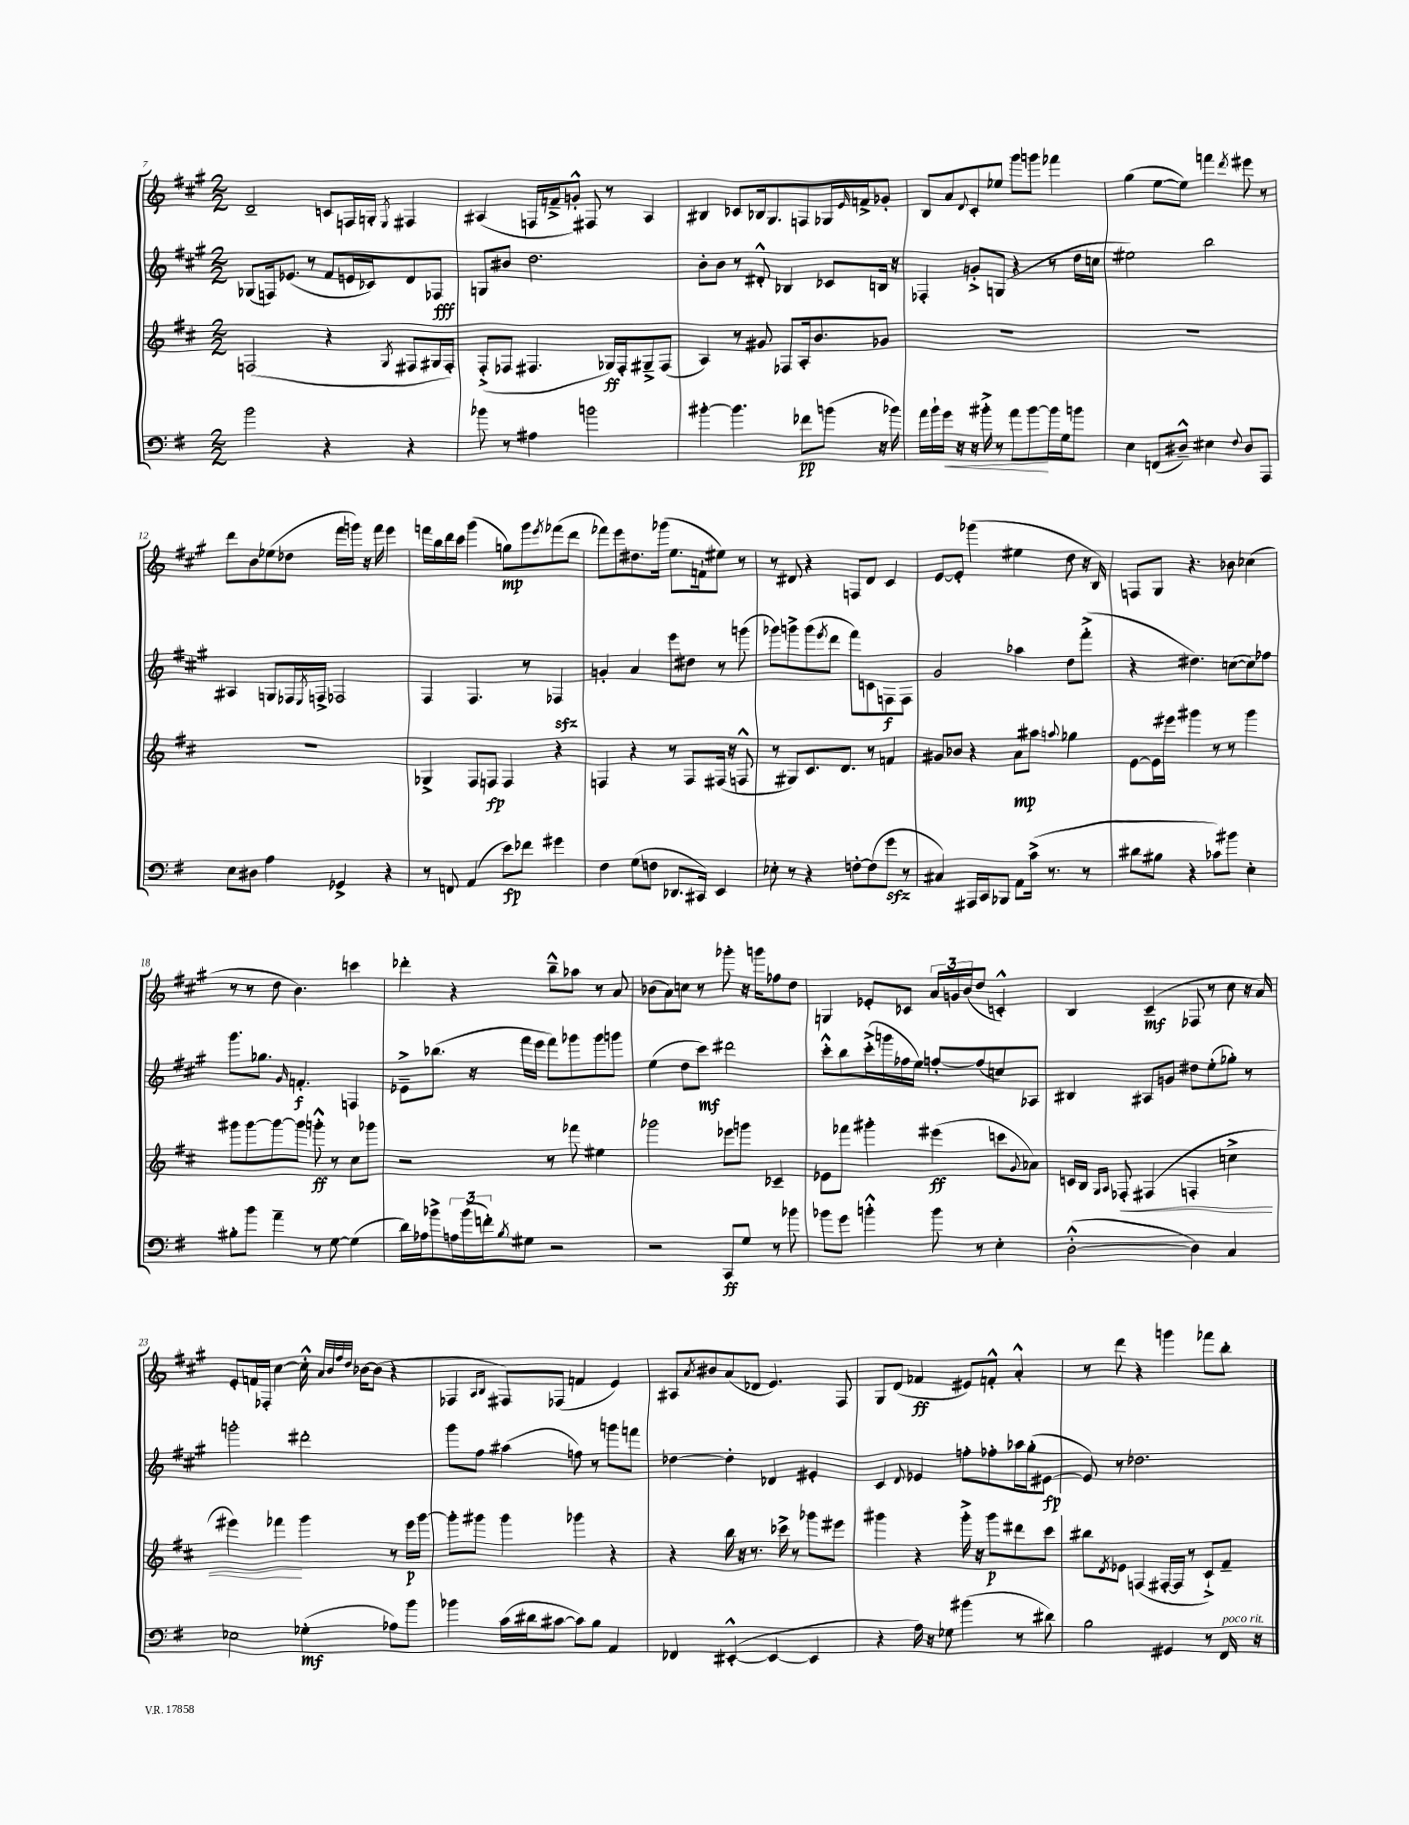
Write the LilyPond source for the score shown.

<<
\new StaffGroup <<
\new Staff = "s0" {
    \clef treble \key a \major \numericTimeSignature \time 2/2
    d'2-- c'8 f16 g16-. \acciaccatura { e8 } fis4 |
    ais4( f16 f'16---> g'8-.-^) fis8 r8 ais4 |
    bis4 ces'8 bes16 gis8. f8 ges16 \grace { e'16 } f'16-> ges'8-. |
    b8 a'8 \appoggiatura { d'8 } cis'8-. ees''8 gis'''8 g'''8 fes'''4 |
    gis''4( e''8~ e''8) f'''4 \acciaccatura { d'''8 } eis'''8 r8 |
    d'''8 b'8 ees''8( des''8 fis'''16 g'''16) r16 fis'''16 e'''4 |
    f'''16 b''16 d'''16 cis'''16 gis'''4( g''8\mp) gis'''8 \acciaccatura { e'''8 } fes'''8( d'''8 |
    fes'''8) e'''8 dis''8. ges'''16( e''8. f'16-! eis''8) r8 |
    r8 dis'8 r4 f8 dis'8 cis'4 |
    e'8~ e'8-. ges'''4( eis''4 d''8 r16 b16) |
    f8 gis8 r4. bes'8 ces''4( |
    r8 r8 d''8 b'4.) c'''4 |
    des'''4-. r4 b''8---^ aes''8 r8 a'8 |
    bes'8( a'8) c''8 r8 ges'''8-. r16 g'''16 fes''8 d''8 |
    g4 ees'8-. ces'8 \tuplet 3/2 { a'16 g'16 b'16( } d''8 c'4-.-^) |
    b4 cis'4--\mf( fes8 r8 cis''8 r16 a'16) |
    e'8-. f'16 fes16-. cis''4~ cis''16-.-^ \grace { a'32 b'32 fis''32 d''32 } bes'16~ bes'8( r4 |
    fes4 \grace { a16 b16 } fis8) fes8( f'4 e'4) |
    ais8 \acciaccatura { a'8 } bis'8 a'8( des'8 e'4.) fis8 |
    gis8 d'8( fes'4\ff eis'8) f'8-.-^ a'4-.-^ |
    r8 d'''8 r4 g'''4 fes'''8 b''8-. \bar "|." |
}
\new Staff = "s1" {
    \clef treble \key a \major \numericTimeSignature \time 2/2
    ges8( f16) ees'8.( r8 fis'8 e'16 ces'16) d'8 fes8\fff |
    g8 bis'8 d''2. |
    b'8-. b'8 r8 dis'8-.-^ bes4 ces'8 b16 r16 |
    fes4-. g'8-.-> g8( r4 r8 d''16 c''16 |
    eis''2) b''2 |
    ais4 g8 fes16 \acciaccatura { e8 } f16-> fes2 |
    fis4 fis4. r8 fes4\sfz |
    g'4-. a'4 e'''8 dis''8 r8 g'''8( |
    ges'''8) g'''8-> g'''8( \acciaccatura { e'''8 } d'''8 fis'''8) c'8 f8\f f8 |
    gis'2 aes''4 d''8 fis'''8-.->( |
    r4 dis''4.) c''8~( c''8) fes''8 |
    gis'''8. ges''8. \grace { gis'16 } f'4.-.\f f4 |
    ees'8---> bes''8.( r16 fis'''16 e'''16 fis'''8) ges'''8 ges'''8 g'''8 |
    e''4( d''8 cis'''8\mf) dis'''2 |
    cis'''8-.-^ b''8 cis'''16-.->( g'''16 fes''16 e''16) f''8~-. f''8( c''8) aes8 |
    bis4 ais8 g'8 dis''8 e''8-.( ges''8-.) r8 |
    g'''2-. dis'''2-. |
    gis'''8 fis''8 ais''4( f''8) r8 g'''8 f'''8 |
    des''4~ des''4-. des'4 eis'4-. |
    cis'4 \appoggiatura { d'8 } ees'4 f''8-. fes''8-. aes''16 gis''16-.( eis'8~\fp |
    eis'8) r8 des''2. \bar "|." |
}
\new Staff = "s2" {
    \clef treble \key d \major \numericTimeSignature \time 2/2
    f2( r4 \acciaccatura { g8 } fis8 gis16 fis16-.) |
    fis8-.->( fes8 fis4. ges16\ff) fis16-. gis8---> fis8( |
    a4) r8 gis'8 fes8 a16-. b'8. ges'8 |
    R1 |
    R1 |
    R1 |
    ges4-> fis8 f8\fp f4 r4 |
    f4 r4 r8 f8 fis16( r16 f8-^ |
    r8 gis8) cis'8. d'8. r8 f'4 |
    gis'8 bes'8 r4 a'8\mp ais''8 \appoggiatura { a''8 } ges''4 |
    e'8~ e'16 eis'''16 gis'''4 r8 r8 gis'''4 |
    gis'''8 gis'''8~ gis'''8~ gis'''8 g'''8-.-^\ff r8 cis''8 ges'''8 |
    r2 r8 fes'''8 eis''4 |
    ges'''2 ees'''8 g'''8 ces'4-- |
    ees'8 fes'''8 gis'''4-. eis'''4\ff( c'''8 \appoggiatura { g'8 } aes'8) |
    c'16 b16 \grace { g16 a16 } fes8-.\< fis4( f4-. c''4-> |
    eis'''4) fes'''4\! g'''4 r8 eis'''16\p g'''16~ |
    g'''8-. gis'''8 gis'''4 ges'''4 r4 |
    r4 b''16 r16 r8. ces'''16-> r8 ges'''8 eis'''8 |
    gis'''4 r4 gis'''16-.-> r16 gis'''8\p dis'''8 cis'''8 |
    bis''8 \acciaccatura { d'8 } ees'8 f4( fis16~-. fis16 r8 cis'8-!->) fis'8-- \bar "|." |
}
\new Staff = "s3" {
    \clef bass \key g \major \numericTimeSignature \time 2/2
    b'2 r4 r4 |
    bes'8 r8 ais4 b'2 |
    bis'4~-. bis'4. fes'8\pp b'8( r16 bes'16) |
    a'16 b'16-! g'16\< r16 r16 bis'16-.-> r8 a'8 bis'8~\! bis'16 g16 b'8 |
    e4 f,8( dis8---^) eis4 \appoggiatura { fis8 } dis8 a,,8 |
    e8 dis8 a4 ges,4-> r4 |
    r8 f,8 a,4( e'8\fp) fes'8 gis'4 |
    fis4 g8( f8 des,8. cis,16) e,4 |
    ees8-. r8 r4 f8~-. f8( g'8\sfz r8 |
    cis4) ais,,16 c,16 bes,,8 a,8 c'16->( r8. r8 |
    dis'8 bis8 r4 ces'8) bis'8 e4-. |
    bis8-. b'8 a'4-- r8 g8~ g4( |
    d'16) aes16 bes'8-> \tuplet 3/2 { a16 bes'16( f'16-.) } \acciaccatura { b8 } gis8 r2 |
    r2 c,8\ff g8 r8 bes'8 |
    bes'8 g'8 b'4-.-^ b'8 r8 e4-. |
    d2~-.-^( d4) c4 |
    ees2 ges4-.\mf( aes8) b'8 |
    bes'4 c'16( dis'16 cis'8~ cis'8) b8 a,4 |
    fes,4 eis,4~-.-^( eis,4~ eis,4 |
    r4 a16) r16 ges8 bis'4( r8 dis'8) |
    b2 gis,4 r8 fis,16^\markup { \italic "poco rit." } r16 \bar "|." |
}
>>
>>
\layout { \context { \Score currentBarNumber = #7 } }
